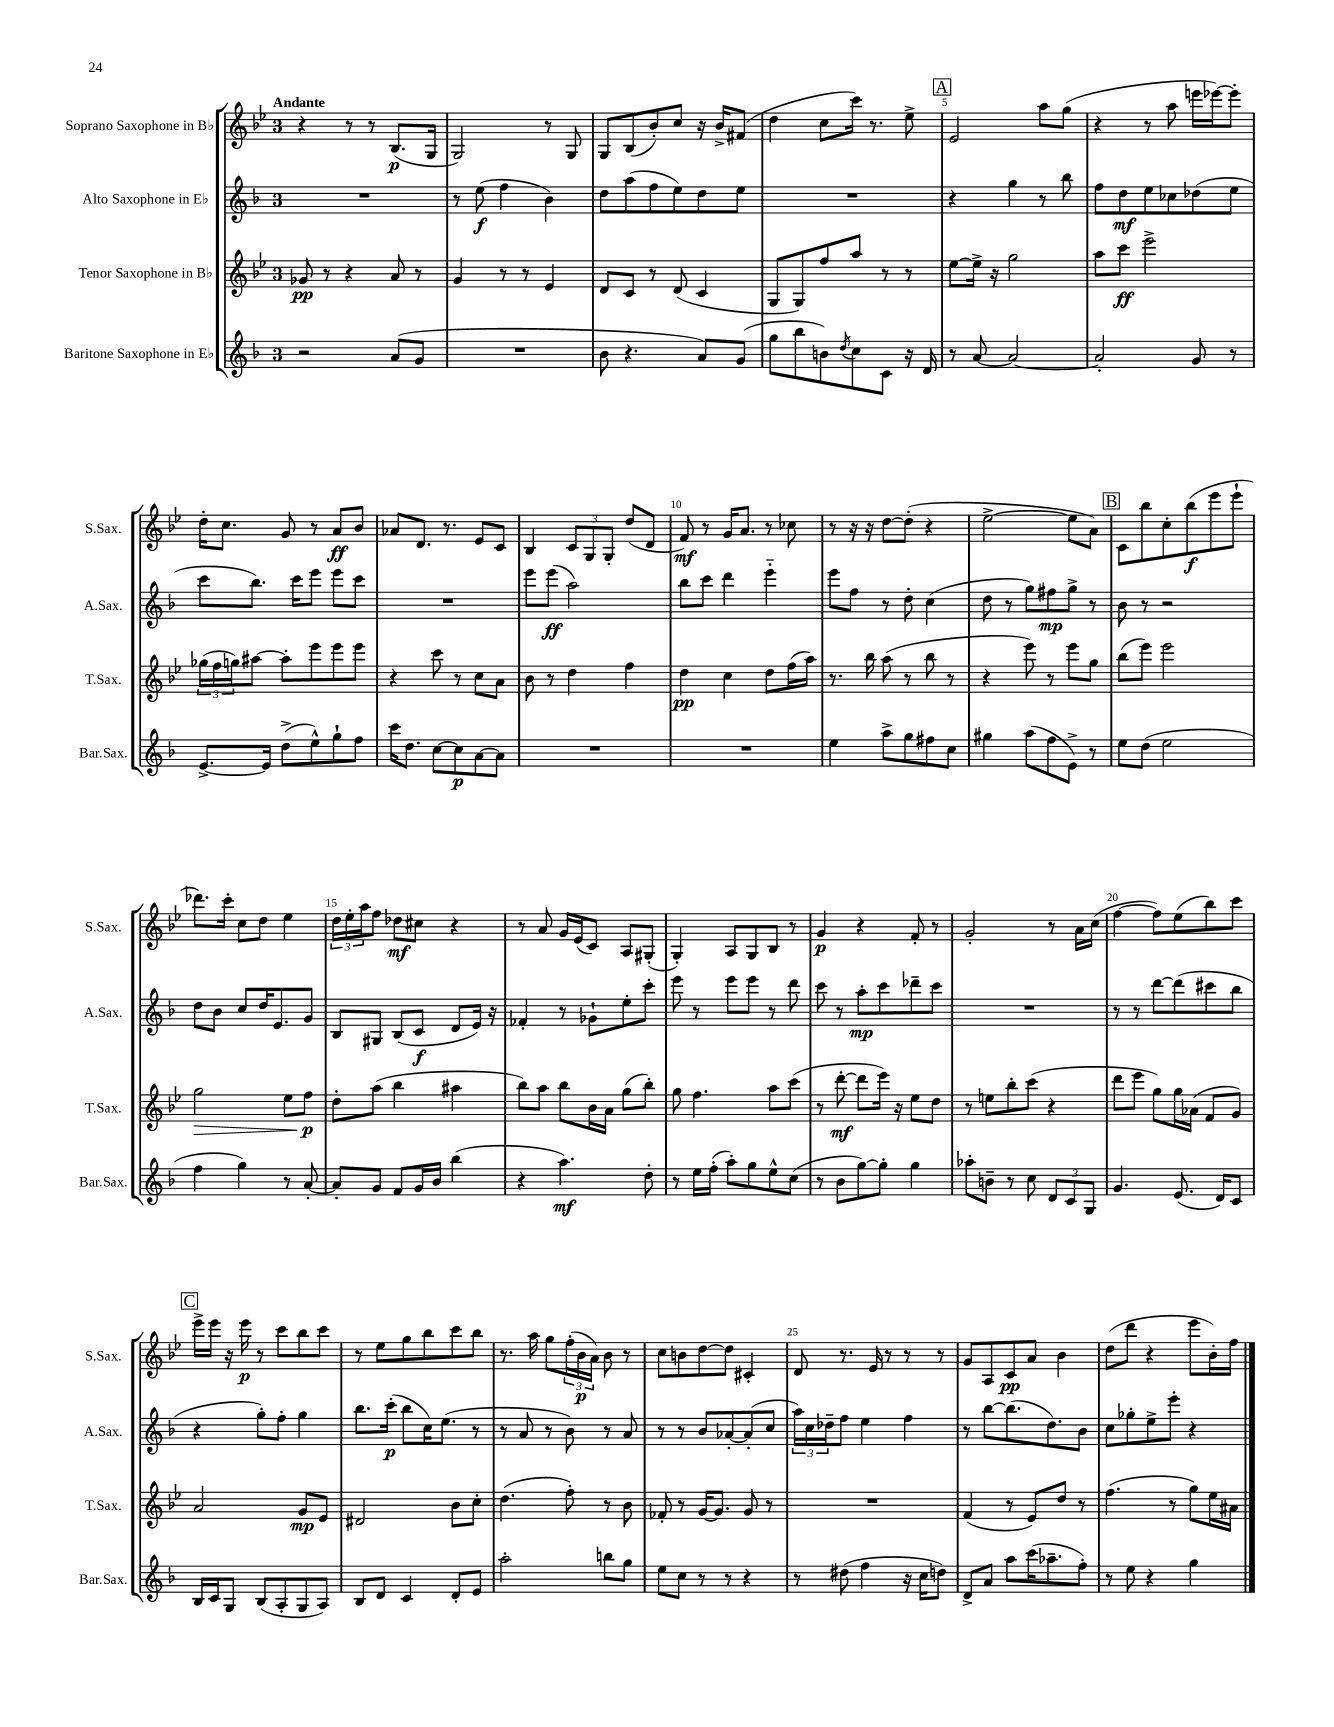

**kern	**kern	**kern	**kern
*staff4	*staff3	*staff2	*staff1
*clefG2	*clefG2	*clefG2	*clefG2
*k[b-]	*k[b-e-]	*k[b-]	*k[b-e-]
*M3/4	*M3/4	*M3/4	*M3/4
2r	8g-	2.r	4r
.	8r	.	.
.	4r	.	8r
.	.	.	8r
(8a	8a	.	(8.B-
8g	8r	.	.
.	.	.	16G
=	=	=	=
2.r	4g	8r	2G)
.	.	(8ee	.
.	8r	4ff	.
.	8r	.	.
.	4e-	4b-)	8r
.	.	.	8G
=	=	=	=
8b-	8d	8dd	8G
4.r	8c	(8aa	(8B-
.	8r	8ff	8b-')
.	(8d	8ee)	8cc
8a)	4c	8dd	16r
.	.	.	16b-^
(8g	.	8ee	(8f#
=	=	=	=
8gg	8G	2.r	4dd
8bb-	8G)	.	.
8b)	8ff	.	8cc
8qdd	.	.	.
8cc	8aa	.	16ccc)
.	.	.	8.r
8c	8r	.	.
16r	8r	.	8ee-^
16d	.	.	.
=	=	=	=
8r	[8ee-	4r	2e-
[8a	16ee-^]	.	.
.	16r	.	.
2a_	2gg	4gg	.
.	.	8r	8aa
.	.	8bb-	(8gg
=	=	=	=
2a']	8aa	8ff	4r
.	8ccc	8dd	.
.	2eee-^	8ee	8r
.	.	8cc-	8aa
8g	.	(8dd-	16eee
.	.	.	[16eee-)
8r	.	8ee	8eee-']
=	=	=	=
[8.e^	(24gg-	8ccc	16dd'
.	24ff	.	.
.	.	.	8.cc
.	24gg)	.	.
.	[8aa#	8.bb-)	.
16e]	.	.	.
(8dd^	8aa#']	.	8g
.	.	16ccc	.
8ee^^)	8eee-	8eee	8r
8gg`	8eee-	8eee	8a
8ff	8eee-	8ccc	8b-
=	=	=	=
16ccc	4r	2.r	8a-
8.dd	.	.	.
.	.	.	8.d
[8cc	8ccc	.	.
.	.	.	8.r
8cc]	8r	.	.
[8a	8cc	.	8e-
8a]	8a	.	8c
=	=	=	=
2.r	8b-	8eee	4B-
.	8r	(8eee	.
.	4dd	2aa)	12c
.	.	.	12G
.	.	.	12G'
.	4ff	.	(8dd
.	.	.	8d
=	=	=	=
2.r	4dd	8bb-	8f)
.	.	8ccc	8r
.	4cc	4ddd	16g
.	.	.	8.a
.	8dd	4eee'~	8r
.	(16ff	.	8cc-
.	16aa)	.	.
=	=	=	=
4ee	8.r	8eee	8r
.	.	8ff	16r
.	16bb-	.	16r
8aa^	(8aa	8r	[8dd
8gg	8r	8dd'	(8dd']
8ff#	8bb-	(4cc	4r
8cc	8r	.	.
=	=	=	=
4gg#	4r	8dd	[2ee-^
.	.	8r	.
(8aa	8eee-)	8gg)	.
8ff	8r	8ff#	.
8e^)	8eee-	8gg^	8ee-]
8r	8gg	8r	8a)
=	=	=	=
8ee	(8bb-	8b-	8c
(8dd	8eee-)	8r	8bb-
2ee	2eee-	2r	8cc'
.	.	.	(8bb-
.	.	.	8eee-
.	.	.	8eee-`
=	=	=	=
4ff	2gg	8dd	8.ddd-)
.	.	8b-	.
.	.	.	16ccc'
4gg)	.	8cc	8cc
.	.	16dd	8dd
.	.	8.e	.
8r	8ee-	.	4ee-
[8a'	8ff	8g	.
=	=	=	=
8a']	8dd'	8B-	24dd
.	.	.	24ee-'
.	.	.	24aa
8g	(8aa	8G#	8ff
8f	4bb-	(8B-	8dd-
16g	.	8c	8cc#
16b-	.	.	.
(4bb-	4aa#	8d	4r
.	.	16e)	.
.	.	16r	.
=	=	=	=
4r	8bb-)	4f-'	8r
.	8aa	.	8a
4.aa)	8bb-	8r	16g
.	.	.	(16e-
.	16b-	8g-`	8c)
.	16a	.	.
.	(8gg	8ee'	8A
8dd'	8bb-')	8ccc'	(8G#'
=	=	=	=
8r	8gg	8eee	4G')
16ee	4.ff	8r	.
(16ff'	.	.	.
8aa')	.	8eee	8A
8gg	.	8eee	8G
8ee^^	8aa	8r	8B-
(8cc	(8ccc	8ddd	8r
=	=	=	=
8r	8r	8ccc	4g
8b-	[8ddd'	8r	.
[8gg)	8ddd]	8aa'	4r
8gg']	16eee-)	8ccc	.
.	16r	.	.
4gg	8ee-	8ddd-~	8f'
.	8dd	8ccc	8r
=	=	=	=
8aa-'	8r	2.r	2g'
8b~	8ee	.	.
8r	8bb-'	.	.
8cc	(8ccc	.	.
12d	4r	.	8r
12c	.	.	.
.	.	.	16a
12G	.	.	.
.	.	.	(16cc
=	=	=	=
4.g	8ddd	8r	[4ff
.	8eee-	8r	.
.	8gg)	[8ddd	8ff])
(8.e	16gg	(8ddd]	(8ee-
.	(16a-	.	.
.	8f	8ccc#	8bb-)
16d)	.	.	.
8c	8g)	8bb-	8ccc
=	=	=	=
16B-	2a	4r	16eee-^
16c	.	.	16eee-
8G	.	.	16r
.	.	.	16eee-
(8B-	.	8gg')	8r
8A'	.	8ff'	8ccc
8G	8g	4gg	8bb-
8A)	8e-	.	8ccc
=	=	=	=
8B-	2d#	8.bb-	8r
8d	.	.	8ee-
.	.	(16ccc'	.
4c	.	8bb-	8gg
.	.	16cc)	8bb-
.	.	(8.ee	.
8d'	8b-	.	8ccc
8e	8cc'	8r	8bb-
=	=	=	=
2aa'	(4.dd	8r	8.r
.	.	8a	.
.	.	.	16aa
.	.	8r	8gg
.	8ff')	8b-)	(24ff'
.	.	.	24b-
.	.	.	24a)
8bb	8r	8r	8b-
8gg	8b-	8a	8r
=	=	=	=
8ee	8f-'	8r	8cc
8cc	8r	8r	8b
8r	[16g	8b-	[8dd
.	8.g]	.	.
8r	.	[8a-'	8dd]
4r	8g	(8a-']	4c#'
.	8r	8cc	.
=	=	=	=
8r	2.r	24aa)	8d
.	.	24cc	.
.	.	24dd-~	.
(8dd#	.	8ff	8.r
4ff	.	4ee	.
.	.	.	16e-
.	.	.	8r
16r	.	4ff	8r
16cc	.	.	.
8dd)	.	.	8r
=	=	=	=
8d^	(4f	8r	8g
8a	.	[8bb-	8A
8aa	8r	(8.bb-]	8c
(16ccc	8e-)	.	8a
8.aa-~	.	8.dd)	.
.	8dd	.	4b-
8ff')	8r	8b-	.
=	=	=	=
8r	(4.ff	8cc	(8dd
8ee	.	8gg-'	8ddd
4r	.	8ee^	4r
.	8r	8eee'	.
4gg	8gg)	4r	8eee-
.	16ee-	.	16b-')
.	16a#	.	16ff
==	==	==	==
*-	*-	*-	*-
